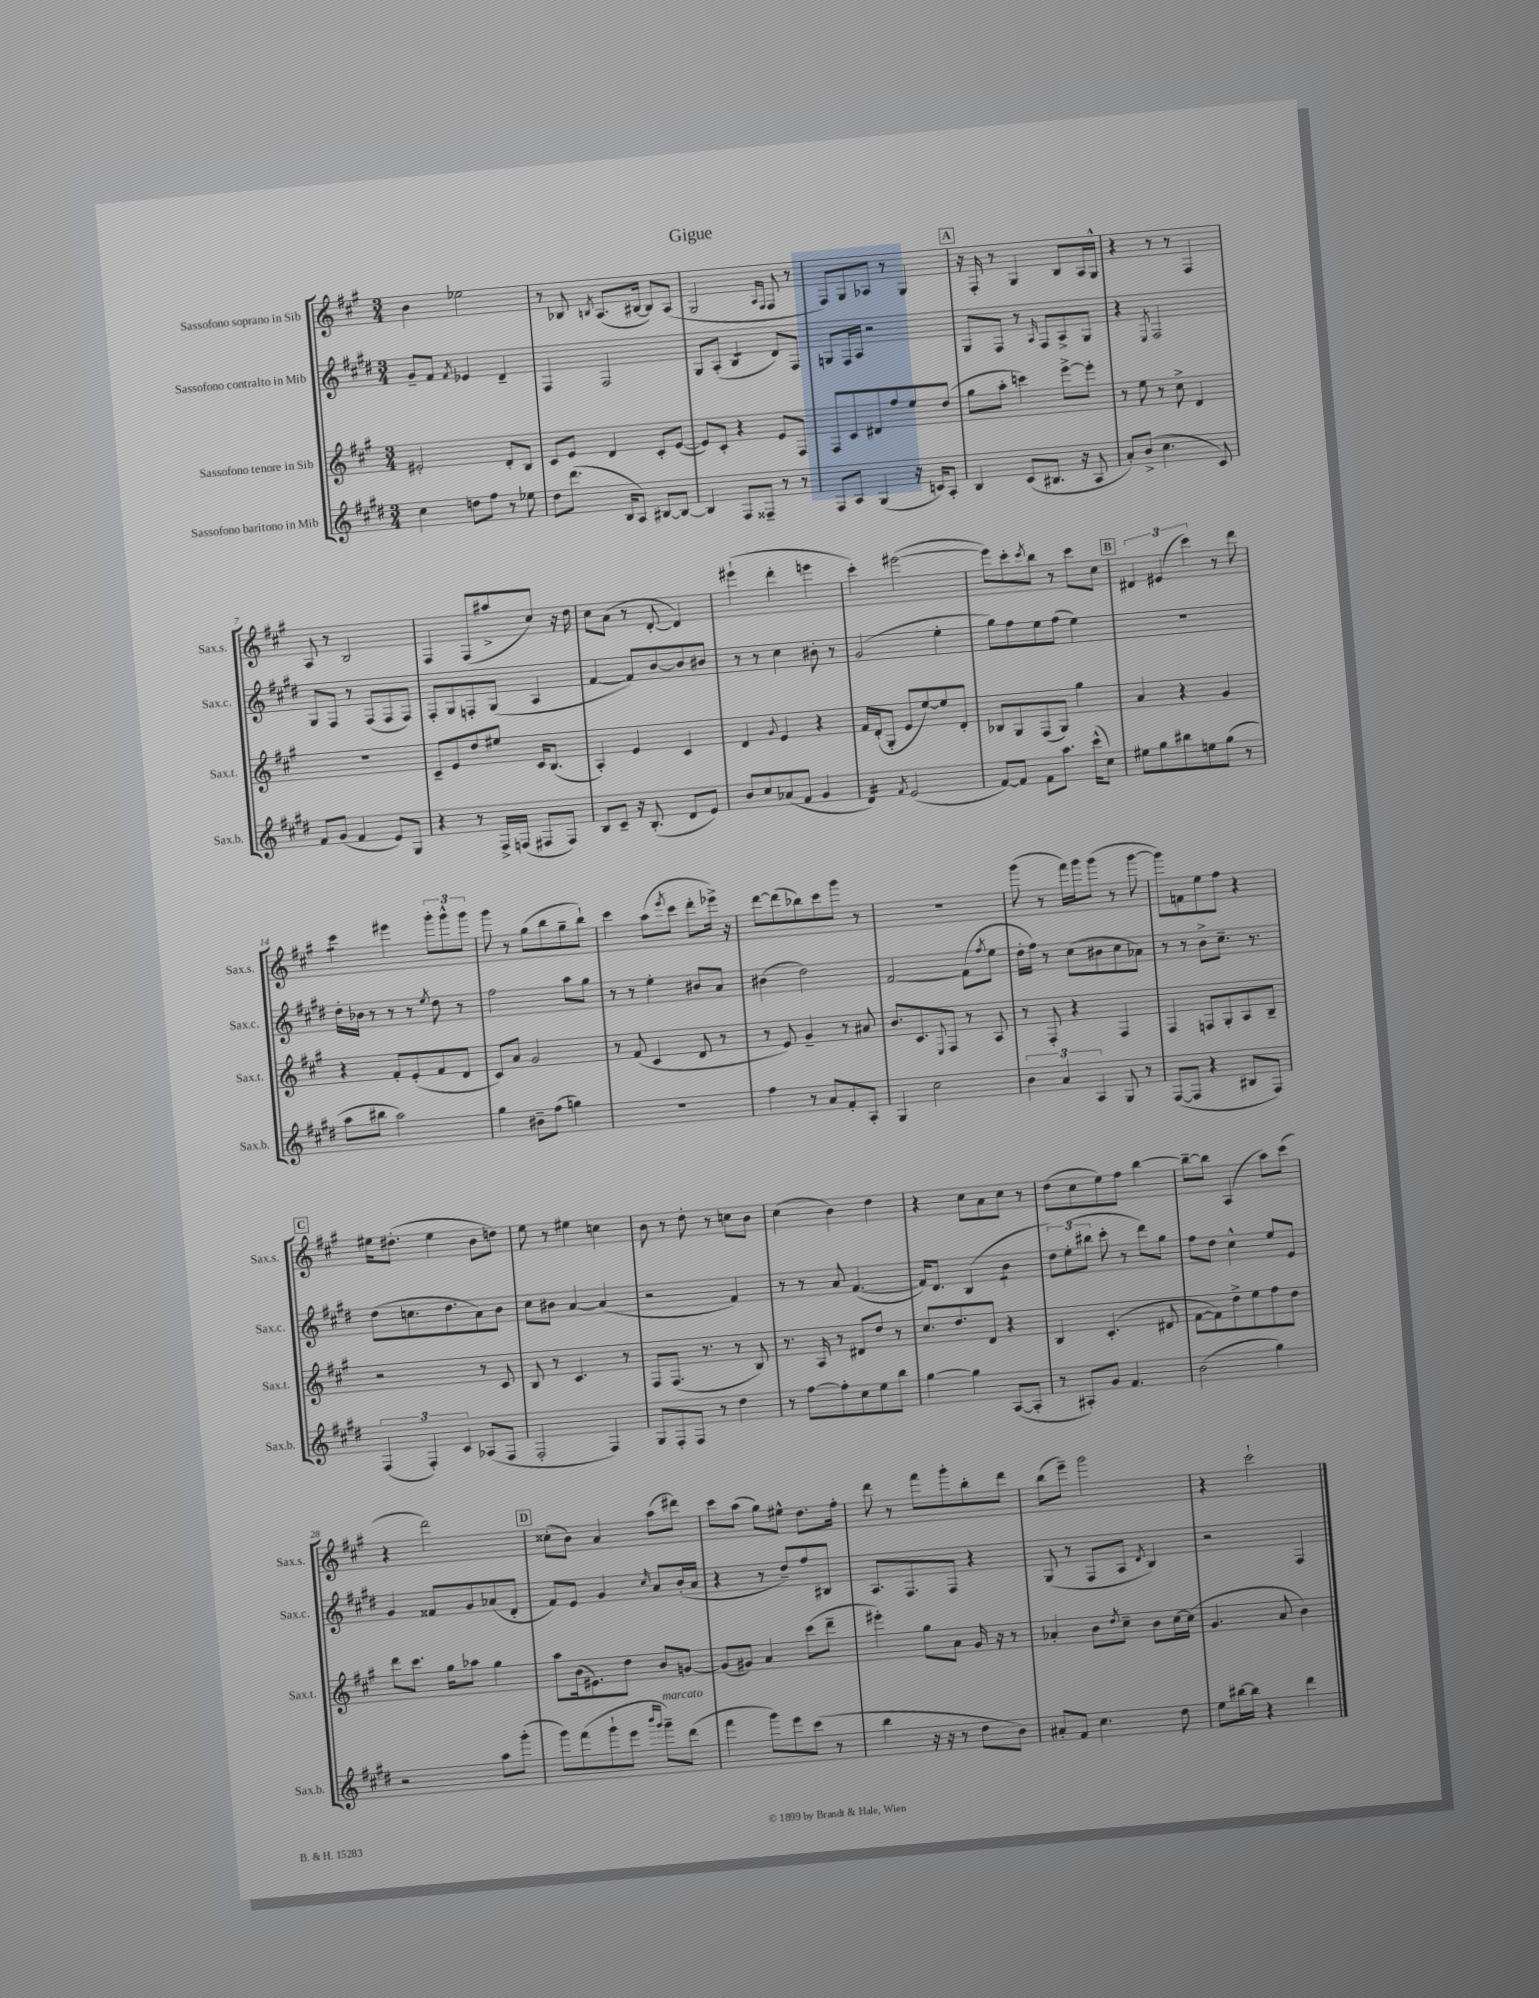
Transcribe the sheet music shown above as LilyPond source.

\header { title = "Gigue" }
<<
\new StaffGroup <<
\new Staff = "s0" \with { instrumentName = "Sassofono soprano in Sib" shortInstrumentName = "Sax.s." } {
    \clef treble \key a \major \numericTimeSignature \time 3/4
    b'4 ees''2 |
    r8 bes8 \acciaccatura { b8 } a8.( bis16~ bis8) a8( |
    gis2 \grace { a16 fis16 } fis8 r8 |
    fis8) gis8 aes8 r8 gis4 |
    \mark \markup { \box "A" } r16 fis16-. r8 gis4 b8 a16 gis16-^ |
    r4 r8 r8 fis4 |
    a8 r8 b2 |
    fis4 fis8( ais''8-> cis''8) r16 d''16 |
    cis''8 a'8( r8 d'8~-. d'4) |
    eis'''4-!( d'''4-. e'''4 |
    cis'''4-.) eis'''2~( |
    eis'''8) cis'''8-. \acciaccatura { cis'''8 } b''8 r8 cis'''8 cis''8 |
    \mark \markup { \box "B" } \tuplet 3/2 { dis'4 eis'4( cis'''4) } r8 d'''8 |
    cis'''4:8 eis'''4 \tuplet 3/2 { gis'''8-. gis'''8-^ gis'''8 } |
    gis'''8 r8 gis''8( b''8 gis''8-- b''8-!) |
    cis'''4 a''8( \acciaccatura { e'''8 } cis'''8 d'''8-. ees'''16->) r16 |
    d'''8~ d'''8( bes''8) cis'''8 gis'''8 r8 |
    r2. |
    gis'''8( r8 fis'''16) gis'''16 gis'''8( r8 gis'''8~ |
    gis'''8) f'8 e''8 fis''8 r4 |
    \mark \markup { \box "C" } eis''16 dis''8.-.( eis''4 b'8 d''8) |
    e''8 r8 eis''4 c''4 |
    b'8 r8 d''8-. r8 c''8 b'8 |
    cis''4( b'4) d''4 |
    r4 cis''8 a'8 cis''8 r8 |
    d''8( cis''8 e''8) fis''8 b''4~ |
    b''8~-- b''8 a4( a''8) cis'''8( |
    r4 d'''2) |
    \mark \markup { \box "D" } cisis''8-.( b'8) a'4 a''8( dis'''8) |
    cis'''8 a''8( gis''8) eis''8-^ d''8. fis''16-. |
    d'''8 r8 fis'''8 gis'''8-. b''8-. d'''8 |
    b''8( e'''8--) gis'''2 |
    r4 cis'''2-! \bar "|." |
}
\new Staff = "s1" \with { instrumentName = "Sassofono contralto in Mib" shortInstrumentName = "Sax.c." } {
    \clef treble \key e \major \numericTimeSignature \time 3/4
    gis'8-- fis'8 \acciaccatura { fis'8 } ees'4 dis'4-- |
    fis4 fis2 |
    gis8 a8-.( b4:8 dis'8) fis8 |
    g8 fis16 a16 r2 |
    \mark \markup { \box "A" } gis8 fis8 r8 \grace { a16 } fis8 a8-> gis8 |
    r4 \acciaccatura { e8 } fis2 |
    gis8 fis8 r8 fis8( fis8 fis8) |
    fis8-. gis8 f8-. gis8( a4 |
    fis'4~ fis'8) b'8~ b'8 bis'8 |
    r8 r8 cis''4 bis'8-. r8 |
    gis'2( e''4-. |
    gis''8) fis''8 e''8 fis''8( e''4) |
    \mark \markup { \box "B" } R2. |
    dis''16-. bes'16 r8 r8 r8 \acciaccatura { e''8 } dis''8 r8 |
    fis''2 a''8 gis''8 |
    r8 r8 e''4-. bis'8 a'8 |
    bis'4( dis''2) |
    fis'2~ fis'8( \acciaccatura { fis''8 } e''8 |
    dis''16-. fis''16) r8 cis''8( bis'8 cis''8 aes'8) |
    r8 r8 b'8-> cis''8.-- r8. |
    \mark \markup { \box "C" } dis''8( c''8. dis''8. a'8) b'8 |
    cis''8 bis'8 a'4~ a'4( |
    r2 fis'4) |
    r8 r8 a'8 fis'4.~( |
    fis'16) dis'8. b4( b'4:8 |
    \tuplet 3/2 { dis''8) e''8-.( bis''8 } cis'''8-. r8 dis'''8) gis''8 |
    fis''8 dis''8 cis''4-^ e''8 e'8 |
    gis'4 fisis'8 gis'8 aes'8( dis'8-. |
    \mark \markup { \box "D" } fis'8) e'8 gis'4 \grace { cis''16 } a'8 b'16-.( a'16 |
    r4 r8 dis''8--) fis''8 bis8 |
    a8. fis8. fis8 r4 |
    gis8( r8 fis8 a8 \acciaccatura { dis'8 } b4) |
    r2 fis4 \bar "|." |
}
\new Staff = "s2" \with { instrumentName = "Sassofono tenore in Sib" shortInstrumentName = "Sax.t." } {
    \clef treble \key a \major \numericTimeSignature \time 3/4
    eis'2-. d'8-. b8 |
    cis'8 e'8 d'4 cis'8-. e'8~( |
    e'8) cis'8-. r4 e'8 fis8 |
    fis8 cis'8 dis'8 fis''8 e''8 d''8( |
    \mark \markup { \box "A" } gis''8 a''8-. c'''4) e'''8~-> e'''8-. |
    r8 e''8 r8 cis''8-> d'4 |
    R2. |
    cis'8-- e'8 d''8 eis''8 cis'16 b8.( |
    a4-.) e'4 cis'4 |
    d'4 \appoggiatura { gis'8 } e'4 r4 |
    fis'16 d'16-.( gis8-. e'8 e''8~) e''8 d'8-. |
    bes8 gis8 fis8( gis8) gis''4 |
    \mark \markup { \box "B" } a'4 r4 gis'4 |
    r4 fis'8-. e'8-.( fis'8 d'8 |
    cis'8) a'8 gis'2 |
    r8 fis'8( cis'4 d'8 r8 |
    r8 e'8) gis'4-- r8 ais'8 |
    b'8. cis'8. \appoggiatura { e8 } fis8 r8 a8 |
    r8 fis8-. r4 fis4 |
    fis4 f8 gis8-. a8 b8-- |
    \mark \markup { \box "C" } r2 r8 cis'8 |
    b8 r8 cis'4. r8 |
    fis8 fis8.( r8. r8 b8) |
    r8. a16 r8 dis'8 d''8 r8 |
    cis''8. d''8. d'8 r4 |
    b4 cis'4.-.( dis'8 |
    fis'8~ fis'8) d''8-> e''8 fis''8 d''8 |
    d'''8 cis'''8. gis''16 aes''8 gis''4 |
    \mark \markup { \box "D" } a''8 b'16( eis'8.) d''8 b'8 g'8~ |
    g'8( gis'8) a'4 cis'''8( d'''8-- |
    eis'''4-.) gis''8 a'8 gis'16 r16 r8 |
    aes'4-. b'8 \acciaccatura { d''8 } cis''8-- b'8 cis''16~ cis''16( |
    gis'4. a'8 b'4) \bar "|." |
}
\new Staff = "s3" \with { instrumentName = "Sassofono baritono in Mib" shortInstrumentName = "Sax.b." } {
    \clef treble \key e \major \numericTimeSignature \time 3/4
    cis''4 d''8 fis''8 r8 ees''8 |
    dis''8 dis'''8.( b16 a8) bis8~ bis8~ |
    bis4 fis8 fisis8-- r8 r8 |
    fis8 a8 gis4( r16 c'16) a8-. |
    \mark \markup { \box "A" } b4 cis'8( bis8. r16 a8 |
    a'8-.) b'8->( cis''4. cis'8) |
    fis'8 gis'8( fis'4 e'8) gis8 |
    r4 r8 fis16-> f16( fis8 fis8) |
    b8 cis'8-- r16 b8.-.( dis'8 e'8) |
    b'8 cis''8 aes'8( fis'8 gis'4 |
    dis'4:16) \acciaccatura { fis'8 } e'2( |
    fis'8~) fis'8 fis'8 a''8. cis'''16-^( cis''8) |
    \mark \markup { \box "B" } eis''8 gis''8 bis''8 e''8 gis''8( r8 |
    a''8 bis''8 a''2) |
    gis''4 bis'8-- fis''8( g''4) |
    R2. |
    fis''4 r8 a'8 fis'8-. a8-. |
    gis4 cis''2 |
    \tuplet 3/2 { b'4 a'4 a4 } gis8 r8 |
    fis8~( fis8 r4 bis8 fis8) |
    \mark \markup { \box "C" } \tuplet 3/2 { fis4( fis4-.) cis'4 } aes8( fis8 |
    fis2-. fis4) |
    gis8 fis8-. fis8 r8 dis''4 |
    r8 fis''8~ fis''8-. cis''8 e''8 b''8 |
    gis''4~ gis''4 a8~( a8-. |
    r8 ais8-.) gis'8 fis'4. |
    b'2( gis''4) |
    r2 a''8 gis'''8-.( |
    \mark \markup { \box "D" } gis'''8) fis'''8( gis'''8-! e'''8 \grace { b'''16 gis'''16 } gis'''8--^\markup { \italic "marcato" }) dis'''8( |
    fis'''4 gis'''8) e'''8 cis'''8( r8 |
    b''4 r16 r16 r8 dis''8 b'8) |
    ais'8-. fis'8 cis''4. dis''8 |
    e''8 bis''16~ bis''16 r4 dis'''4 \bar "|." |
}
>>
>>
